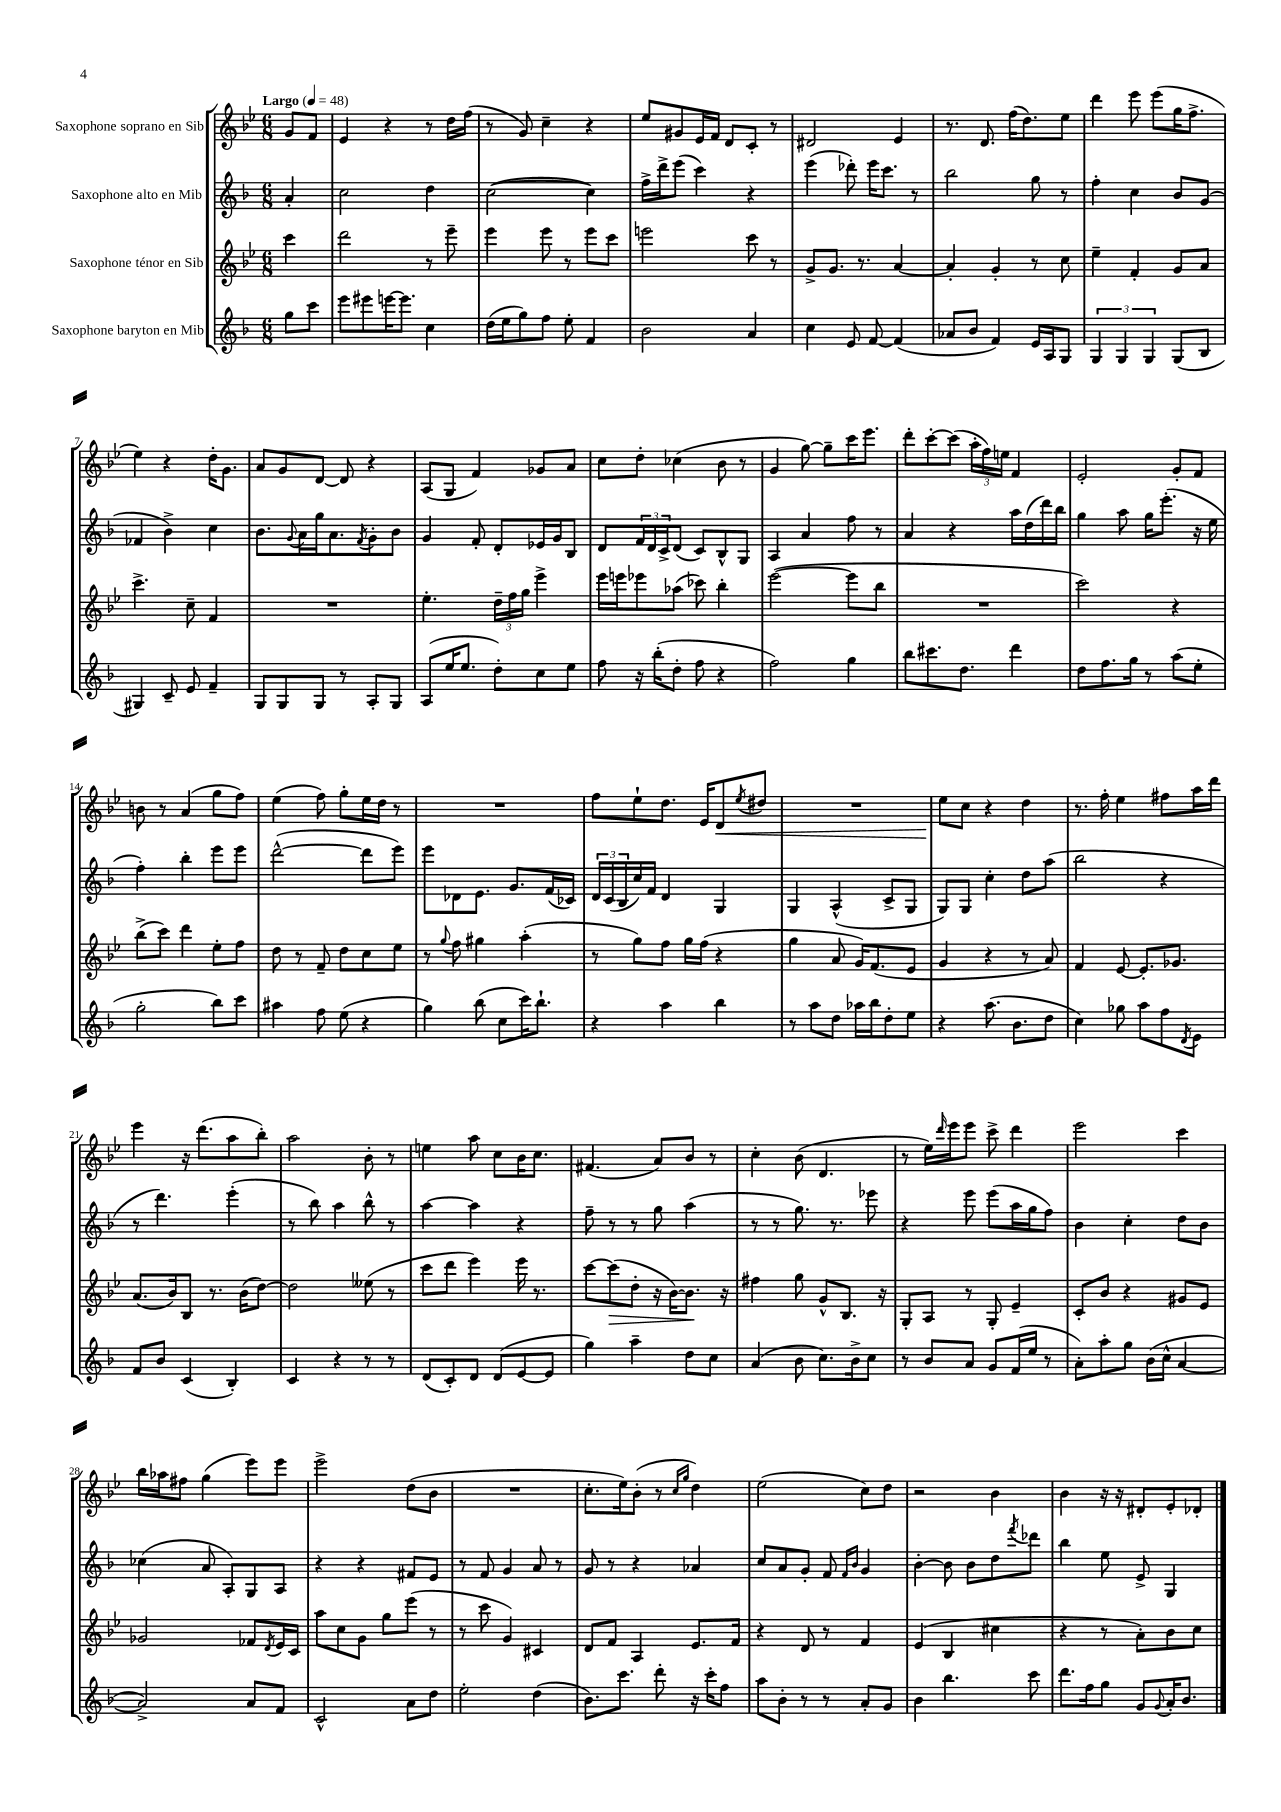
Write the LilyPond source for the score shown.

<<
\new StaffGroup <<
\new Staff = "s0" \with { instrumentName = "Saxophone soprano en Sib" } {
    \clef treble \key bes \major \numericTimeSignature \time 6/8 \partial 4 \tempo "Largo" 4 = 48
    g'8 f'8 |
    ees'4 r4 r8 d''16 f''16( |
    r8 g'8) c''4-- r4 |
    ees''8 gis'8 ees'16 f'16 d'8 c'8-. r8 |
    dis'2 ees'4 |
    r8. d'8. f''16( d''8.) ees''8 |
    d'''4 ees'''8 ees'''8( g''16 f''8.-> |
    ees''4) r4 d''16-. g'8. |
    a'8 g'8 d'8~ d'8 r4 |
    a8( g8 f'4) ges'8 a'8 |
    c''8 d''8-. ces''4( bes'8 r8 |
    g'4 g''8~) g''8-- c'''16 ees'''8. |
    d'''8-. c'''8~-. c'''8( \tuplet 3/2 { a''16-. f''16) e''16 } f'4 |
    ees'2-. g'8-. f'8 |
    b'8 r8 a'4( g''8 f''8) |
    ees''4( f''8) g''8-. ees''16 d''16 r8 |
    R2. |
    f''8 ees''8-! d''8. ees'16 d'8\< \acciaccatura { ees''8 } dis''8 |
    R2. |
    ees''8\! c''8 r4 d''4 |
    r8. f''16-. ees''4 fis''8 a''16 d'''16 |
    ees'''4 r16 d'''8.( a''8 bes''8-.) |
    a''2 bes'8-. r8 |
    e''4 a''8 c''8 bes'16 c''8. |
    fis'4.( a'8) bes'8 r8 |
    c''4-. bes'8( d'4. |
    r8 ees''16) \grace { d'''16 } ees'''16 ees'''8 c'''8-> d'''4 |
    ees'''2 c'''4 |
    bes''16 aes''16 fis''8 g''4( ees'''8) ees'''8 |
    ees'''2-> d''8( bes'8 |
    R2. |
    c''8.-. ees''16) bes'8-.( r8 \grace { c''16 g''16 } d''4) |
    ees''2( c''8) d''8 |
    r2 bes'4 |
    bes'4 r16 r16 dis'8-. ees'8-. des'8-. \bar "|." |
}
\new Staff = "s1" \with { instrumentName = "Saxophone alto en Mib" } {
    \clef treble \key f \major \numericTimeSignature \time 6/8 \partial 4
    a'4-. |
    c''2 d''4 |
    c''2~( c''4) |
    f''16-> d'''16-> e'''8( c'''4) r4 |
    e'''4( des'''8-.) e'''16 c'''8. r8 |
    bes''2 g''8 r8 |
    f''4-. c''4 bes'8 g'8( |
    fes'4 bes'4->) c''4 |
    bes'8. \appoggiatura { g'8 } a'16 g''16 a'8. \acciaccatura { f'8 } g'8-. bes'8 |
    g'4 f'8-. d'8-. ees'16 g'16 bes8 |
    d'8 \tuplet 3/2 { f'16 d'16 c'16-> } d'8( c'8) bes8-^ g8 |
    a4 a'4 f''8 r8 |
    a'4 r4 a''16 d''16( d'''16) bes''16 |
    g''4 a''8 g''16 e'''8.-.( r16 e''16 |
    f''4-.) bes''4-. e'''8 e'''8 |
    d'''2~-^( d'''8 e'''8) |
    e'''8 des'8 e'8. g'8. f'16( ces'16) |
    \tuplet 3/2 { d'16 c'16( bes16 } c''16) f'16 d'4 g4 |
    g4 a4-^( c'8-> g8 |
    g8) g8 c''4-. d''8 a''8( |
    bes''2 r4 |
    r8 d'''4.) e'''4-.( |
    r8 bes''8) a''4 bes''8-^ r8 |
    a''4~ a''4 r4 |
    f''8-- r8 r8 g''8 a''4( |
    r8 r8 g''8.) r8. ees'''8 |
    r4 e'''8 e'''8( a''16 g''16 f''8) |
    bes'4 c''4-. d''8 bes'8 |
    ces''4( a'8 a8-.) g8 a8 |
    r4 r4 fis'8 e'8 |
    r8 f'8 g'4 a'8 r8 |
    g'8 r8 r4 aes'4 |
    c''8 a'8 g'8-. f'8 \grace { f'16 bes'16 } g'4 |
    bes'4~-. bes'8 bes'8 d''8 \acciaccatura { f'''8 } des'''8 |
    bes''4 e''8 e'8-> g4 \bar "|." |
}
\new Staff = "s2" \with { instrumentName = "Saxophone ténor en Sib" } {
    \clef treble \key bes \major \numericTimeSignature \time 6/8 \partial 4
    c'''4 |
    d'''2 r8 ees'''8-- |
    ees'''4 ees'''8 r8 ees'''8 c'''8 |
    e'''2 c'''8 r8 |
    g'8-> g'8. r8. a'4~ |
    a'4-. g'4-. r8 c''8 |
    ees''4-- f'4-. g'8 a'8 |
    c'''4.-> c''8-- f'4 |
    R2. |
    ees''4.-. \tuplet 3/2 { d''16-- f''16 g''16 } ees'''4-> |
    ees'''16 e'''16 ees'''8 aes''8( ces'''8) bes''4-. |
    ees'''2~( ees'''8 bes''8 |
    R2. |
    c'''2) r4 |
    bes''8->( c'''8) d'''4 ees''8-. f''8 |
    d''8 r8 f'8-- d''8 c''8 ees''8 |
    r8 \appoggiatura { g''8 } f''8 gis''4 a''4-.( |
    r8 g''8) f''8 g''16 f''16( r4 |
    g''4 a'8 g'16) f'8.( ees'8 |
    g'4 r4 r8 a'8) |
    f'4 ees'8~ ees'8.-. ges'8. |
    a'8.( bes'16) bes8 r8. bes'16( d''8~) |
    d''2 eeses''8( r8 |
    c'''8 d'''8 ees'''4) ees'''16 r8. |
    c'''8~ c'''8\>( d''8-. r16 bes'16~) bes'8.\! r16 |
    fis''4 g''8 g'8-^ bes8. r16 |
    g8-. a8 r8 g8-. ees'4-- |
    c'8-. bes'8 r4 gis'8 ees'8 |
    ges'2 fes'8 \acciaccatura { d'8 } ees'16 c'16 |
    a''8 c''8 g'8 g''8 ees'''8( r8 |
    r8 c'''8 g'4) cis'4 |
    d'8 f'8 a4 ees'8. f'16 |
    r4 d'8 r8 f'4 |
    ees'4( bes4 cis''4 |
    r4 r8 a'8-.) bes'8 c''8 \bar "|." |
}
\new Staff = "s3" \with { instrumentName = "Saxophone baryton en Mib" } {
    \clef treble \key f \major \numericTimeSignature \time 6/8 \partial 4
    g''8 c'''8 |
    e'''8 eis'''8 e'''16~ e'''8. c''4 |
    d''16( e''16 g''8) f''8 e''8-. f'4 |
    bes'2 a'4 |
    c''4 e'8 f'8~ f'4( |
    aes'8 bes'8 f'4) e'16 a16 g8 |
    \tuplet 3/2 { g4 g4 g4 } g8( bes8 |
    gis4) c'8-- e'8 f'4-- |
    g8 g8 g8 r8 a8-. g8 |
    a8( e''16 e''8. d''8-.) c''8 e''8 |
    f''8 r16 bes''16-.( d''8-. f''8 r4 |
    f''2) g''4 |
    bes''8 cis'''8. d''8. d'''4 |
    d''8 f''8. g''16 r8 a''8( e''8-. |
    g''2-. bes''8) c'''8 |
    ais''4 f''8 e''8( r4 |
    g''4) bes''8( c''8 c'''16) bes''8.-! |
    r4 a''4 bes''4 |
    r8 a''8 d''8 aes''16 bes''16 d''8-. e''8 |
    r4 a''8.( bes'8. d''8 |
    c''4) ges''8 a''8 f''8 \acciaccatura { d'8 } e'8 |
    f'8 bes'8 c'4( bes4-.) |
    c'4 r4 r8 r8 |
    d'8( c'8-.) d'8 d'8( e'8~ e'8 |
    g''4) a''4-- d''8 c''8 |
    a'4( bes'8 c''8.) bes'16-> c''8 |
    r8 bes'8 a'8 g'8 f'16( e''16 r8 |
    a'8-.) a''8-. g''8 bes'16( c''16-^ a'4~ |
    a'2->) a'8 f'8 |
    c'2-^ a'8 d''8 |
    e''2-. d''4( |
    bes'8.) c'''8. d'''8-. r16 c'''16-. f''8 |
    a''8 bes'8-. r8 r8 a'8-. g'8 |
    bes'4 bes''4. c'''8 |
    d'''8. f''16 g''8 g'8 \appoggiatura { g'8 } a'16-. bes'8. \bar "|." |
}
>>
>>
